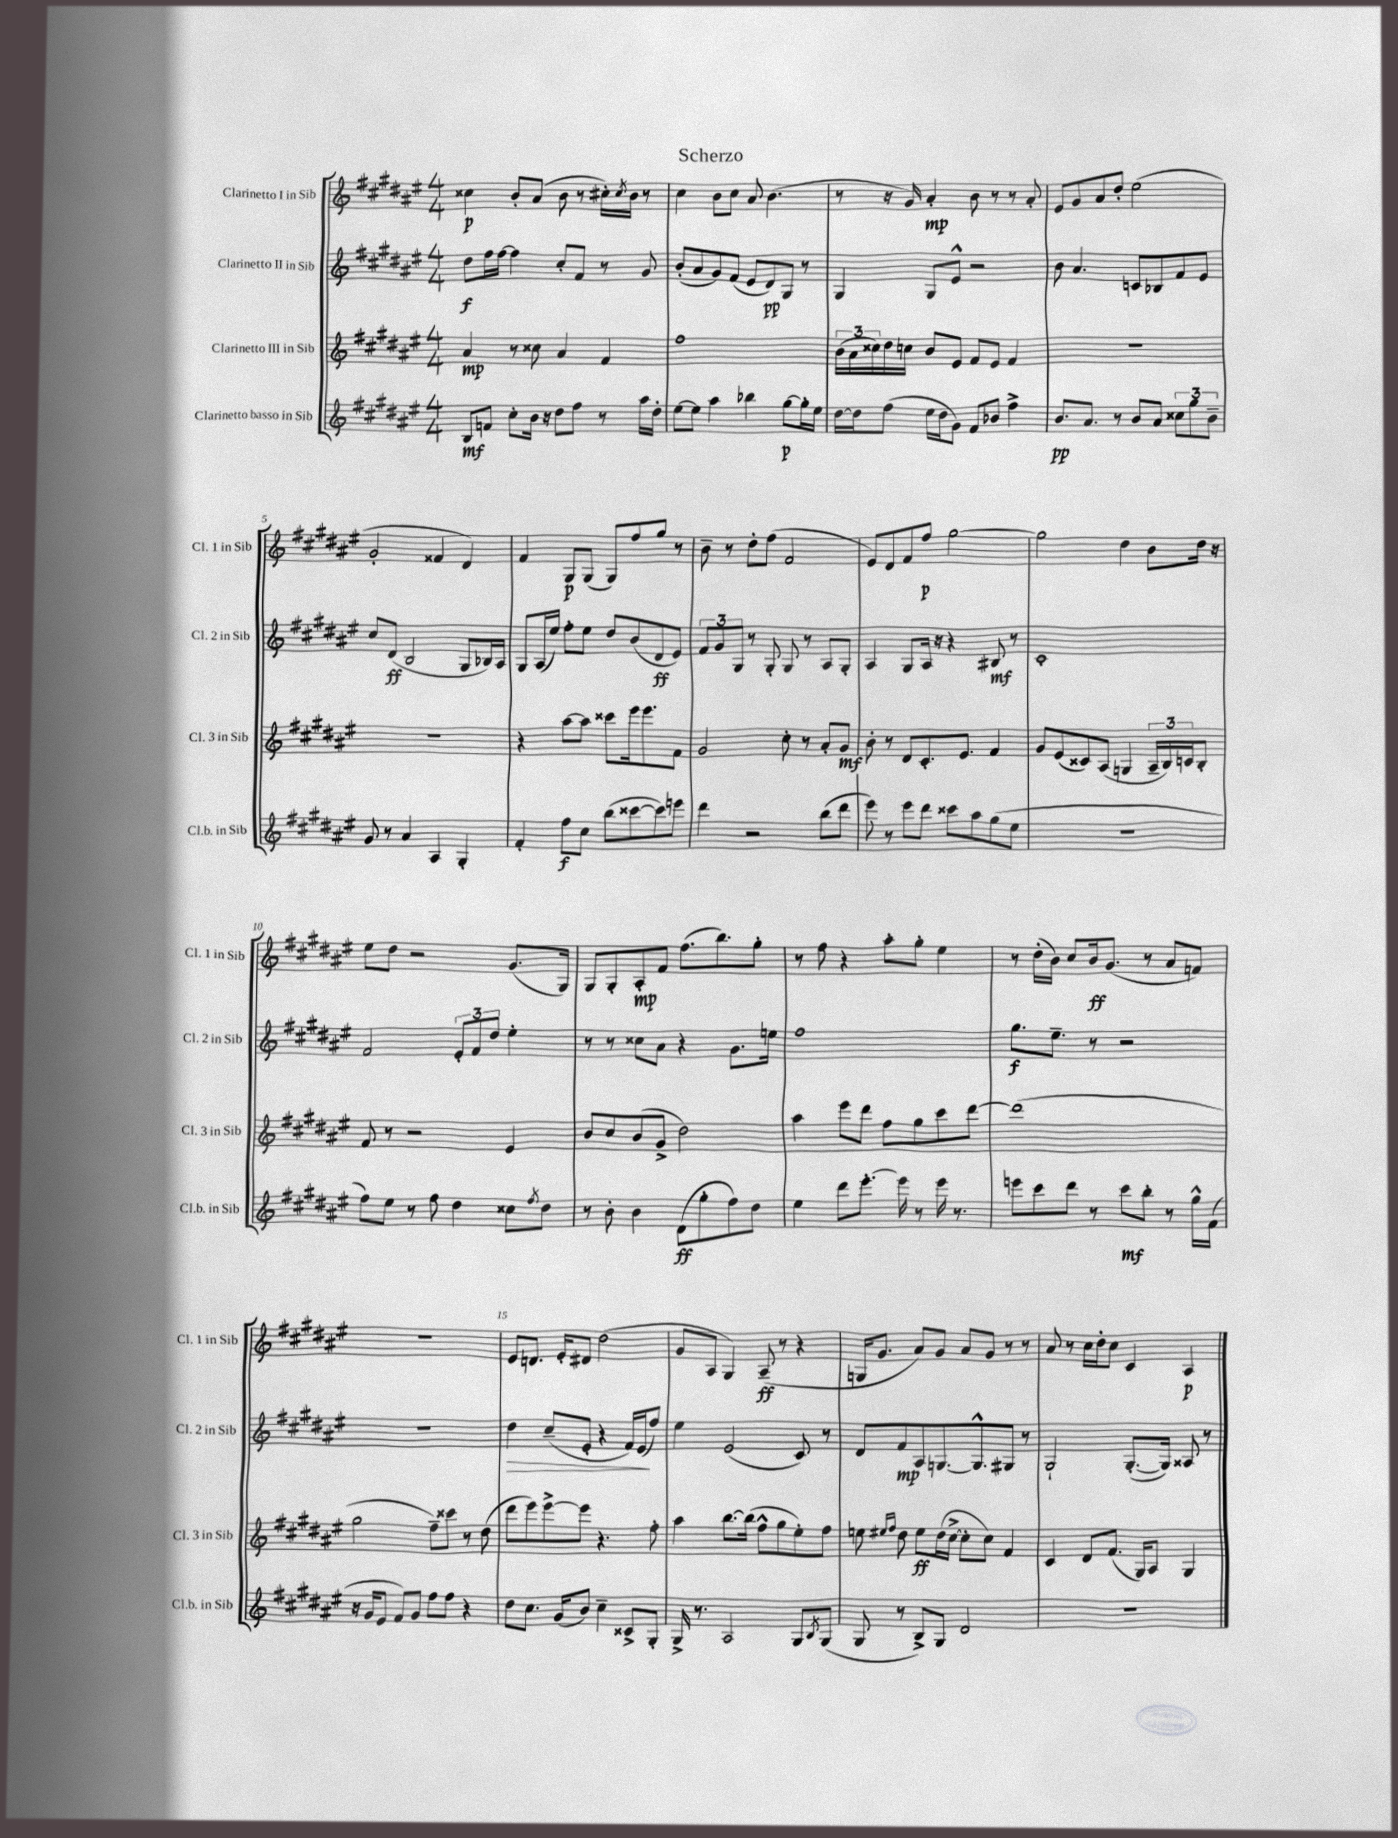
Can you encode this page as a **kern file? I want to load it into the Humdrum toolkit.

**kern	**dynam	**kern	**dynam	**kern	**dynam	**kern	**dynam
*part4	*part4	*part3	*part3	*part2	*part2	*part1	*part1
*staff4	*staff4	*staff3	*staff3	*staff2	*staff2	*staff1	*staff1
*I"Clarinetto basso in Sib	*	*I"Clarinetto III in Sib	*	*I"Clarinetto II in Sib	*	*I"Clarinetto I in Sib	*
*I'Cl.b. in Sib	*	*I'Cl. 3 in Sib	*	*I'Cl. 2 in Sib	*	*I'Cl. 1 in Sib	*
*clefG2	*	*clefG2	*	*clefG2	*	*clefG2	*
*k[f#c#g#d#a#e#]	*	*k[f#c#g#d#a#e#]	*	*k[f#c#g#d#a#e#]	*	*k[f#c#g#d#a#e#]	*
*M4/4	*	*M4/4	*	*M4/4	*	*M4/4	*
=1	=1	=1	=1	=1	=1	=1	=1
8B/L	mf	4a#/	mp	8dd#\L	f	4cc##X\	p
8fn/J	.	.	.	16ff#\L	.	.	.
.	.	.	.	[16ff#\JJ	.	.	.
8cc#'\L	.	8r	.	4ff#\]	.	8b'/L	.
16b\Jk	.	8cc##X\	.	.	.	(8a#/J	.
16r	.	.	.	.	.	.	.
8dd#\L	.	4a#/	.	8cc#'/L	.	8b\	.
8ff#\J	.	.	.	8f#/J	.	8r	.
8r	.	4f#/	.	8r	.	16cc#X'\LL)	.
.	.	.	.	.	.	8qcc#/	.
.	.	.	.	.	.	16b\JJ	.
16aa#\LL	.	.	.	8g#/	.	8r	.
16dd#'\JJ	.	.	.	.	.	.	.
=2	=2	=2	=2	=2	=2	=2	=2
[8ee#\L	.	1ff#	.	(8b'/L	.	4cc#\	.
8ee#\J]	.	.	.	8a#/	.	.	.
4aa#\	.	.	.	8g#/)	.	8b\L	.
.	.	.	.	(8f#/J	.	8cc#\J	.
4bb-X\	.	.	.	8e#/L	.	8a#/	.
.	.	.	.	8d#/)	pp	(4.b\	.
[8gg#\L	p	.	.	8G#/J	.	.	.
16gg#'\L]	.	.	.	8r	.	.	.
16ee#\JJ	.	.	.	.	.	.	.
=3	=3	=3	=3	=3	=3	=3	=3
[16dd#\LL	.	(24b\LL	.	4G#/	.	8r	.
.	.	24a#\	.	.	.	.	.
16dd#\J]	.	.	.	.	.	.	.
.	.	24cc##X\)	.	.	.	.	.
(8ff#\J	.	16dd#\	.	.	.	16r	.
.	.	16ccn\JJ	.	.	.	16g#/)	.
16ee#\LL	.	8b/L	.	8G#/L	.	4a#'/	mp
16dd#\J	.	.	.	.	.	.	.
8g#\J)	.	8e#/J	.	8e#^^/J	.	.	.
8f#/L	.	8f#/L	.	2r	.	8b\	.
8b-X/J	.	8e#/J	.	.	.	8r	.
4ff#^\	.	4f#/	.	.	.	8r	.
.	.	.	.	.	.	8a#'/	.
=4	=4	=4	=4	=4	=4	=4	=4
8.b/L	pp	1r	.	8b\	.	8e#/L	.
.	.	.	.	4.a#/	.	8g#/	.
8.a#/J	.	.	.	.	.	.	.
.	.	.	.	.	.	8a#/	.
8r	.	.	.	.	.	8dd#'/J	.
8b/L	.	.	.	8cn/L	.	(2ee#\	.
8a#/J	.	.	.	8B-X/	.	.	.
12cc##X\L	.	.	.	8f#/	.	.	.
12gg#\	.	.	.	.	.	.	.
.	.	.	.	8e#/J	.	.	.
12b~\J	.	.	.	.	.	.	.
!!LO:LB:g=z
=5	=5	=5	=5	=5	=5	=5	=5
8g#/	.	1r	.	8cc#/L	.	2g#'/	.
8r	.	.	.	(8d#/J	ff	.	.
4a#/	.	.	.	2B/	.	.	.
4A#/	.	.	.	.	.	4f##X/	.
4G#'/	.	.	.	8G#/L	.	4d#/)	.
.	.	.	.	16B-X/L)	.	.	.
.	.	.	.	16A#/JJ	.	.	.
=6	=6	=6	=6	=6	=6	=6	=6
4f#'/	.	4r	.	8G#/L	.	4f#/	.
.	.	.	.	(16A#/L	.	.	.
.	.	.	.	16ee#/JJ)	.	.	.
8ff#\L	f	[8aa#\L	.	8ff#'\L	.	8G#/L	p
8cc#\J	.	8aa#\J]	.	8ee#\J	.	(8G#/J	.
(8bb\L	.	8ccc##X\L	.	8dd#/L	.	8G#/L)	.
[8ccc##X\	.	16eee#\k	.	(8b/	.	8ff#/	.
.	.	8.eee#\	.	.	.	.	.
8ccc##\])	.	.	.	8d#/	ff	8gg#/J	.
8eeen\J	.	8f#\J	.	8e#/J)	.	8r	.
=7	=7	=7	=7	=7	=7	=7	=7
4ddd#\	.	2g#/	.	12f#/L	.	8b~\	.
.	.	.	.	12g#/	.	.	.
.	.	.	.	.	.	8r	.
.	.	.	.	12G#/J	.	.	.
2r	.	.	.	8r	.	8dd#'\L	.
.	.	.	.	8G#'/	.	(8ff#\J	.
.	.	8cc#'\	.	8G#/	.	2f#/	.
.	.	8r	.	8r	.	.	.
(8bb\L	.	8a#'/L	.	8A#/L	.	.	.
8ddd#\J	.	8g#/J	mf	8G#'/J	.	.	.
=8	=8	=8	=8	=8	=8	=8	=8
8eee#\)	.	8b'\	.	4A#/	.	8e#/L)	.
8r	.	8r	.	.	.	8d#/	.
8eee#\L	.	8d#/L	.	8G#/L	.	8f#/	.
8ddd#\J	.	8.c#'/	.	16A#/Jk	.	8ff#/J	p
.	.	.	.	16r	.	.	.
8ccc##X\L	.	.	.	4r	.	[2gg#\	.
.	.	8.e#/J	.	.	.	.	.
8aa#\	.	.	.	.	.	.	.
(8gg#\	.	4f#/	.	8B#X/	mf	.	.
8ee#\J	.	.	.	8r	.	.	.
=9	=9	=9	=9	=9	=9	=9	=9
1r	.	8g#/L	.	1c#'	.	2gg#\]	.
.	.	(8e#/	.	.	.	.	.
.	.	8c##X/)	.	.	.	.	.
.	.	(8A#/J	.	.	.	.	.
.	.	4Gn/	.	.	.	4dd#\	.
.	.	24A#~/LL	.	.	.	8b\L	.
.	.	24B/)	.	.	.	.	.
.	.	24cn/J	.	.	.	.	.
.	.	8B'/J	.	.	.	16dd#\Jk	.
.	.	.	.	.	.	16r	.
!!LO:LB:g=z
=10	=10	=10	=10	=10	=10	=10	=10
8ff#\L)	.	8f#/	.	2f#/	.	8ee#\L	.
8ee#\J	.	8r	.	.	.	8dd#\J	.
8r	.	2r	.	.	.	2r	.
8ff#\	.	.	.	.	.	.	.
4dd#\	.	.	.	12e#'/L	.	.	.
.	.	.	.	12f#/	.	.	.
.	.	.	.	12dd#/J	.	.	.
8cc##X\L	.	4e#/	.	4ee#'\	.	(8.g#/L	.
8qff#/	.	.	.	.	.	.	.
8dd#\J	.	.	.	.	.	.	.
.	.	.	.	.	.	16G#/Jk)	.
=11	=11	=11	=11	=11	=11	=11	=11
8r	.	8b/L	.	8r	.	8G#/L	.
8b'\	.	8cc#/	.	8r	.	8G#'/	.
4b\	.	(8b/	.	8cc##X\L	.	8A#'/	mp
.	.	8g#^/J	.	8a#\J	.	8f#/J	.
(8d#\L	ff	2dd#\)	.	4r	.	(8.ff#\L	.
8gg#'\	.	.	.	.	.	.	.
.	.	.	.	.	.	8.bb\)	.
8ff#\)	.	.	.	8.g#\L	.	.	.
8dd#\J	.	.	.	.	.	8gg#'\J	.
.	.	.	.	16een\Jk	.	.	.
=12	=12	=12	=12	=12	=12	=12	=12
4ee#\	.	4aa#\	.	1ff#	.	8r	.
.	.	.	.	.	.	8ff#\	.
8ddd#\L	.	8eee#\L	.	.	.	4r	.
[8.eee#'\J	.	8ddd#\J	.	.	.	.	.
.	.	8ff#\L	.	.	.	8aa#'\L	.
16eee#\]	.	.	.	.	.	.	.
8r	.	8gg#\	.	.	.	8gg#'\J	.
16eee#\	.	8ccc#\	.	.	.	4ee#\	.
8.r	.	.	.	.	.	.	.
.	.	[8ddd#\J	.	.	.	.	.
=13	=13	=13	=13	=13	=13	=13	=13
8eeen\L	.	(1ddd#]	.	8.gg#\L	f	8r	.
8ccc#\	.	.	.	.	.	(16dd#'\LL	.
.	.	.	.	8.ee#~\J	.	16b\JJ)	.
8ddd#\J	.	.	.	.	.	8cc#/L	.
8r	.	.	.	8r	.	16b/k	ff
.	.	.	.	.	.	(8.g#/J	.
8ccc#\L	mf	.	.	2r	.	.	.
8bb'\J	.	.	.	.	.	8r	.
8r	.	.	.	.	.	8a#/L	.
16gg#^^\LL	.	.	.	.	.	8fn/J)	.
(16f#\JJ	.	.	.	.	.	.	.
!!LO:LB:g=z
=14	=14	=14	=14	=14	=14	=14	=14
16r	.	2gg#\	.	1r	.	1r	.
16g#/KL	.	.	.	.	.	.	.
8e#/J	.	.	.	.	.	.	.
8f#/L)	.	.	.	.	.	.	.
8g#/J	.	.	.	.	.	.	.
8ff#\L	.	8ff#~\L)	.	.	.	.	.
8ff#\J	.	8ccc##X\J	.	.	.	.	.
4r	.	8r	.	.	.	.	.
.	.	(8dd#\	.	.	.	.	.
=15	=15	=15	=15	=15	=15	=15	=15
!	!	!	!	!	!LO:HP:b	!	!
8dd#\L	.	8ddd#\L	.	4dd#\	>	8e#/L	.
8.cc#\J	.	8eee#\)	.	.	.	8.dn/J	.
.	.	[8eee#^\	.	(8cc#~/L	.	.	.
(16g#/KL	.	.	.	.	.	16e#'/KL	.
8b/J)	.	8eee#\J]	.	8e#'/J	.	8d#X/J	.
4cc#~\	.	4.r	.	4r	.	(2dd#\	.
8c##X^/L	.	.	.	16f#/LL)	.	.	.
.	.	.	.	(16e#/J	.	.	.
8G#'/J	.	8ff#'\	.	8ff#/J)	]	.	.
=16	=16	=16	=16	=16	=16	=16	=16
16G#^/	.	4aa#\	.	4ee#\	.	8g#/L	.
8.r	.	.	.	.	.	.	.
.	.	.	.	.	.	8A#/J	.
2A#/	.	[8.bb\L	.	(2e#/	.	4G#/)	.
.	.	(16bb\Jk]	.	.	.	.	.
.	.	8ff#^^\L	.	.	.	(8A#~/	ff
.	.	8gg#\	.	.	.	8r	.
8G#/L	.	8ee#'\)	.	8c#/)	.	4r	.
8qB/	.	.	.	.	.	.	.
(8G#/J	.	8ff#\J	.	8r	.	.	.
=17	=17	=17	=17	=17	=17	=17	=17
8G#/	.	8een\	.	8d#/L	.	16Gn/KL	.
.	.	.	.	.	.	8.g#/J	.
.	.	16qqee#X/LL	.	.	.	.	.
.	.	16qqff#/JJ	.	.	.	.	.
8r	.	8dd#\	.	8f#/	mp	.	.
8B^/L)	.	8ee#\L	ff	8A#/	.	8a#/L)	.
8G#/J	.	(16dd#\L	.	[8.Gn/	.	8g#/J	.
.	.	[16cc#^\JJ	.	.	.	.	.
2d#/	.	8cc#'\L]	.	.	.	8a#/L	.
.	.	.	.	8.G^^/]	.	.	.
.	.	8cc#\J)	.	.	.	8g#/J	.
.	.	4f#/	.	8G#X/J	.	8r	.
.	.	.	.	8r	.	8r	.
=18	=18	=18	=18	=18	=18	=18	=18
1r	.	4c#/	.	2G#`/	.	8a#/	.
.	.	.	.	.	.	8r	.
.	.	8d#/L	.	.	.	16cc#\LL	.
.	.	.	.	.	.	16dd#'\J	.
.	.	(8.f#/J	.	.	.	8cc#\J	.
.	.	.	.	([8.G#'/L	.	4c#/	.
.	.	16G#/KL)	.	.	.	.	.
.	.	8A#/J	.	.	.	.	.
.	.	.	.	16G#/Jk])	.	.	.
.	.	4G#/	.	8A##X/	.	4A#/	p
.	.	.	.	8r	.	.	.
==	==	==	==	==	==	==	==
*-	*-	*-	*-	*-	*-	*-	*-
